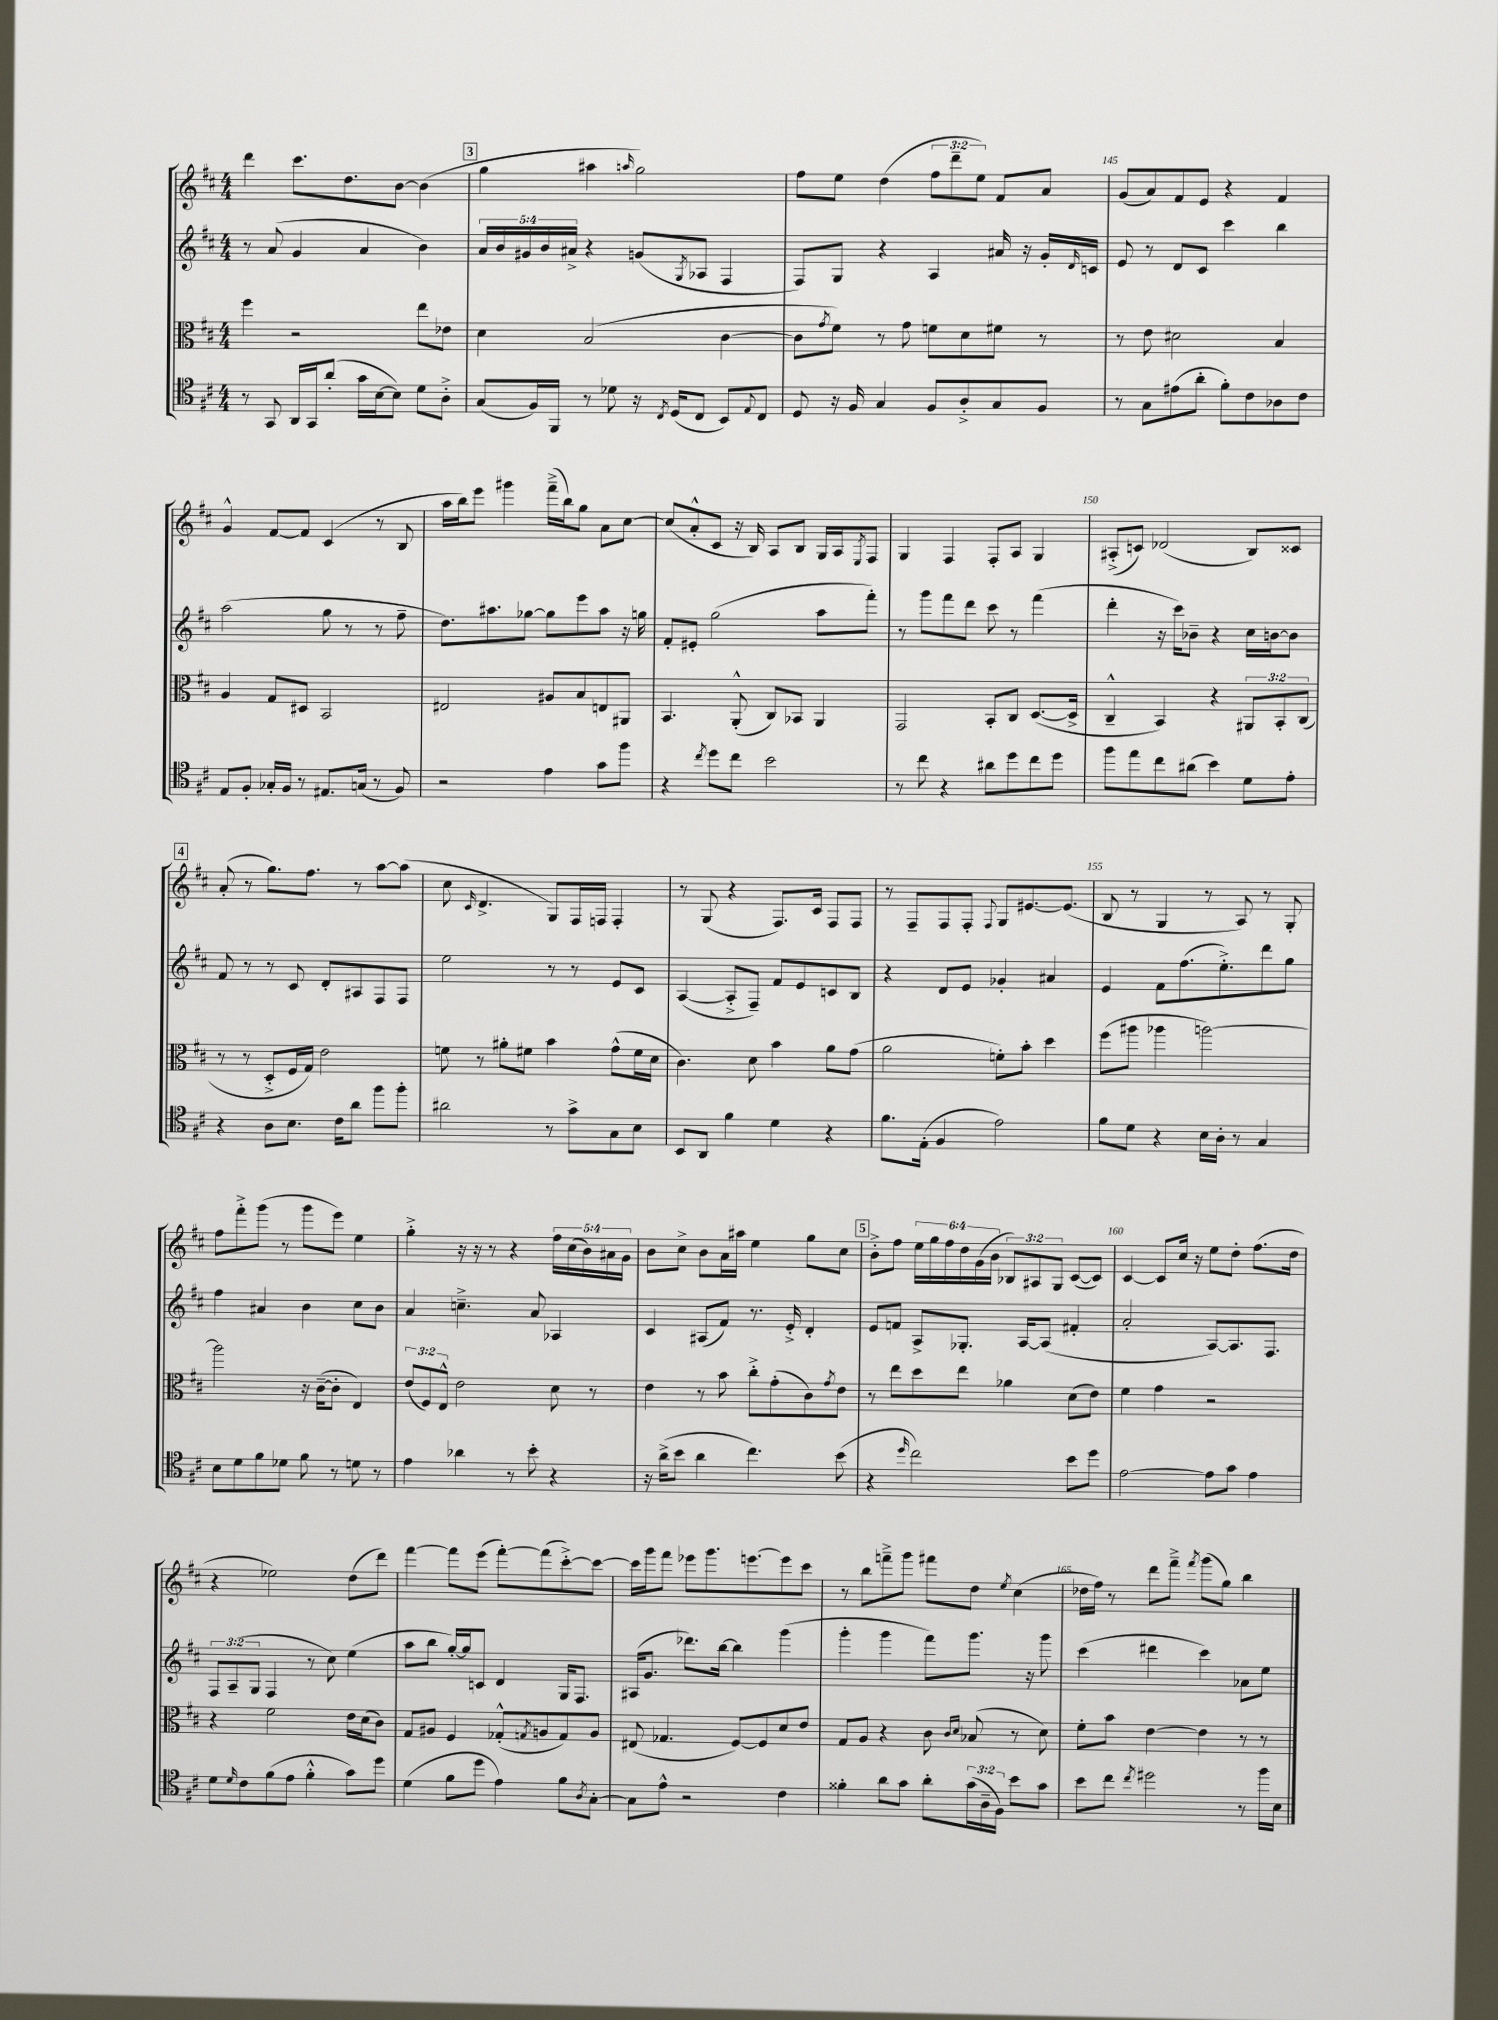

**kern	**kern	**kern	**kern
*staff4	*staff3	*staff2	*staff1
*clefC4	*clefC3	*clefG2	*clefG2
*k[f#c#]	*k[f#c#]	*k[f#c#]	*k[f#c#]
*M4/4	*M4/4	*M4/4	*M4/4
8r	4ff#	8r	4ddd
8GG	.	(8a	.
16AA	2r	4g	8.ccc#
16GG	.	.	.
(8a'	.	.	.
.	.	.	8.dd
16g	.	4a	.
[16B	.	.	.
8B])	.	.	[8b
8d	8ee	4b)	(4b]
8A'^	8e-	.	.
=	=	=	=
(8G	4d	20a	4gg
.	.	20b	.
.	.	20g#	.
16F#)	.	.	.
.	.	20b	.
16FF#	.	.	.
.	.	20a#^	.
8r	(2B	4r	4aa#
8d-	.	.	.
.	.	.	16qqaa
16r	.	(8g	2gg)
8qC#	.	.	.
(16D	.	.	.
.	.	8qG	.
8C#	.	8A-	.
8BB)	[4c#	4F#	.
8qqE	.	.	.
8C#	.	.	.
=	=	=	=
8D	8c#]	8F#)	8ff#
.	8qg	.	.
16r	8f#)	8G	8ee
16F#	.	.	.
4G	8r	4r	(4dd
.	8g	.	.
8F#	8f	4A	12ff#
.	.	.	12ddd~
8A'^	8d	.	.
.	.	.	12ee)
8G	8f#	16a#	8f#
.	.	16r	.
8F#	8r	16g'	8a
.	.	16qqd	.
.	.	16c	.
=	=	=	=
8r	8r	8e	(8g
8G	8e	8r	8a)
(8e#	2d#	8d	8f#
8a'	.	8c#	8e
8f#')	.	4ccc#	4r
8c#	.	.	.
8A-	4B	4bb	4f#
8c#	.	.	.
=	=	=	=
8E	4A	(2aa	4g^^
8F#'	.	.	.
16G-'	8G	.	[8f#
16F#	.	.	.
8r	8D#	.	8f#]
8.E#	2BB	8gg	(4c#
.	.	8r	.
(16G	.	.	.
8r	.	8r	8r
8F#)	.	8ff#~	8B
=	=	=	=
2r	2E#	8.dd)	16aa
.	.	.	16bb)
.	.	.	8eee
.	.	8.aa#	.
.	.	.	4ggg#
.	.	[8gg-	.
4e	8A#	8gg-]	(16fff#~^
.	.	.	16bb)
.	8B	8eee	8gg
8g	8E	8aa#	8a
8ff#	8AA#	16r	[8cc#
.	.	16gg	.
=	=	=	=
4r	4.BB	8f#'	(8cc#]
.	.	8e#'	8a'^^
8qcc#	.	.	.
8dd	.	(2gg	8c#
8cc#	(8AA'^^	.	16r
.	.	.	16B)
2b	8C#)	.	8A
.	8BB-	.	8B
.	4AA	8aa	16G
.	.	.	16A
.	.	.	8qE
.	.	8fff#')	8F#
=	=	=	=
8r	2GG	8r	4G
8cc#	.	8ggg	.
4r	.	8fff#	4F#
.	.	8ddd	.
8a#	8BB'	8ccc#	8F#'
8dd	8C#	8r	8A
8cc#	([8.D	(4fff#	4G
8dd	.	.	.
.	16D^]	.	.
=	=	=	=
8ff#	4C#~^^	4ddd'	(8A#'^
8ee	.	.	8c)
8cc#	4BB)	16r	(2d-
.	.	16ccc#)	.
(8a#	.	8b-~	.
4b)	4r	4r	.
8d	12AA#	16cc#	8B)
.	.	[16b	.
.	12BB'	.	.
8e'	.	8b]	8c##
.	(12C#	.	.
=	=	=	=
4r	8r	8f#	(8a'
.	8r	8r	8r
8A	8D'^	8r	8.gg)
8.B	16F#	8c#	.
.	16G)	.	8.ff#
.	2e	8d'	.
16c#	.	.	.
8a	.	8A#	8r
8ff#	.	8F#	[8aa
8ff#'	.	8F#	(8aa]
=	=	=	=
2a#	8f	2ee	8cc#
.	.	.	16qqc#
.	8r	.	4.d^
.	8a#'	.	.
.	8f#	.	.
8r	4b	8r	8G)
8g^	.	8r	16F#
.	.	.	16F
8G	(8g^^	8e	4F'
8B	16f#	8c#	.
.	16d	.	.
=	=	=	=
8BB	4.c#)	([4A	8r
8AA	.	.	(8G
4f#	.	8A'^]	4r
.	8d	8F#~)	.
4d	4b	8f#	8.F#)
.	.	8e	.
.	.	.	16c#
4r	8a	8c	8F#
.	(8g	8B	8F#
=	=	=	=
8.f#	2a	4r	8r
.	.	.	8F#~
(16E'	.	.	.
4F#	.	8d	8F#
.	.	8e	8F#'
.	.	.	8qqF#
2e)	8f')	4g-'	8G
.	8b'	.	[8.e#
.	4dd	4a#	.
.	.	.	(8.e#]
=	=	=	=
8f#	(8ff#	4e	8B
8d	8aa#	.	8r
4r	4aa-	8f#	4G
.	.	(8.ff#	.
16B	[2aa)	.	8r
16A'	.	8.ee'^)	.
8r	.	.	8A)
4G	.	8ddd	8r
.	.	8gg	8G'
=	=	=	=
8B	2aa]	4ff#	8ff#
8d	.	.	8fff#'^
8f#	.	4a#	(8ggg
8d-	.	.	8r
8f#	16r	4b	8ggg
.	([16c#~	.	.
8r	8c#']	.	8eee)
8d	4E)	8cc#	4ee
8r	.	8b	.
=	=	=	=
4e	(12e	4a	4gg'^
.	12F#)	.	.
.	12E^^	.	.
4a-	2e	4.cc~^	16r
.	.	.	16r
.	.	.	8r
8r	.	.	4r
8b'	.	8a	.
4r	8d	4A-	20ff#
.	.	.	(20cc#
.	.	.	20b)
.	8r	.	.
.	.	.	20a#
.	.	.	20g
=	=	=	=
16r	4e	4c#	8b
(16a^	.	.	.
8b	.	.	8cc#^
4a	8r	(8A#	8b
.	8b	8f#)	16a
.	.	.	16aa#
4.cc#)	8cc#'^	8.r	4ee
.	(8g'	.	.
.	.	16e'^	.
.	8c#)	4d'	8gg
.	8qg	.	.
(8b	8e	.	8cc#
=	=	=	=
4r	8r	8e	8b'^
.	8ee	8f	8ff#
16qqdd	.	.	.
2cc#)	8dd	8A^	24ee
.	.	.	24gg
.	.	.	24ff#
.	8ee	8.G-'	24dd
.	.	.	(24g
.	.	.	24b
.	4a-	.	12B-)
.	.	[16A	.
.	.	.	12A#
.	.	(8A]	.
.	.	.	12G
8b	(8d	4f#'	([8c#
8dd	8e)	.	8c#])
=	=	=	=
[2e	4f#	2a'	[4c#
.	4g	.	8c#]
.	.	.	16cc#
.	.	.	16r
8e]	2r	[8A)	8ee
8g	.	8.A]	8dd'
4e	.	.	(8.ff#
.	.	8.F#	.
.	.	.	16dd
=	=	=	=
8d	4r	12F#	4r
.	.	(12A~	.
16qqd	.	.	.
8c#	.	.	.
.	.	12G	.
(8f#	2f#	4F#	2ee-)
8e	.	.	.
4f#'^^	.	8r	.
.	.	8cc#)	.
8g)	16e	(4ee	(8dd
.	(16d	.	.
8dd	8c#)	.	8ddd)
=	=	=	=
(4d	8G	8aa	[4fff#
.	8A#	8bb	.
8f#	4F#	[16gg')	8fff#]
.	.	16gg]	.
8dd	.	8c	(8eee
4e)	(8G-'^^	4d	[8fff#')
.	8qG	.	.
.	8A	.	(8fff#]
8f#	8G)	16G	[8ccc#'^)
.	.	8.F#	.
8qA	.	.	.
[8G'	8A	.	8ccc#_
=	=	=	=
8G]	(8E#	(16A#	16ccc#]
.	.	8.g	16ggg
8e^^	4.G-	.	8fff#
2r	.	8.ddd-)	8eee-
.	.	.	8.ggg
.	.	[16bb	.
.	[8F#)	4bb]	.
.	.	.	[8.eee
.	8F#]	.	.
4c#	8d	(4ggg	8eee]
.	8e	.	8ccc#
=	=	=	=
4f##'	8G	4ggg'	8r
.	8A	.	8bb
8a	4r	4ggg	8fff~^
8g	.	.	8ggg
8a'	8c#	8fff#)	8fff#
.	16qqc#	.	.
.	16qqd	.	.
(24g	(8B-	8.ggg	8dd
24A~	.	.	.
24F#)	.	.	.
.	.	.	8qee
8b	8r	.	(4cc#
.	.	16r	.
8g	8d)	8ggg	.
=	=	=	=
8b	8f#'	(4ccc#	16dd-
.	.	.	16ff#)
8cc#	8b	.	8r
8qcc#	.	.	.
2dd#	[4e	4ddd#	8ddd
.	.	.	8fff#~^
.	.	.	8qfff#
.	4e]	4ccc#)	(8ggg
.	.	.	8gg)
8r	8r	8a-	4bb
16ff#	8r	8ee	.
16B	.	.	.
==	==	==	==
*-	*-	*-	*-
